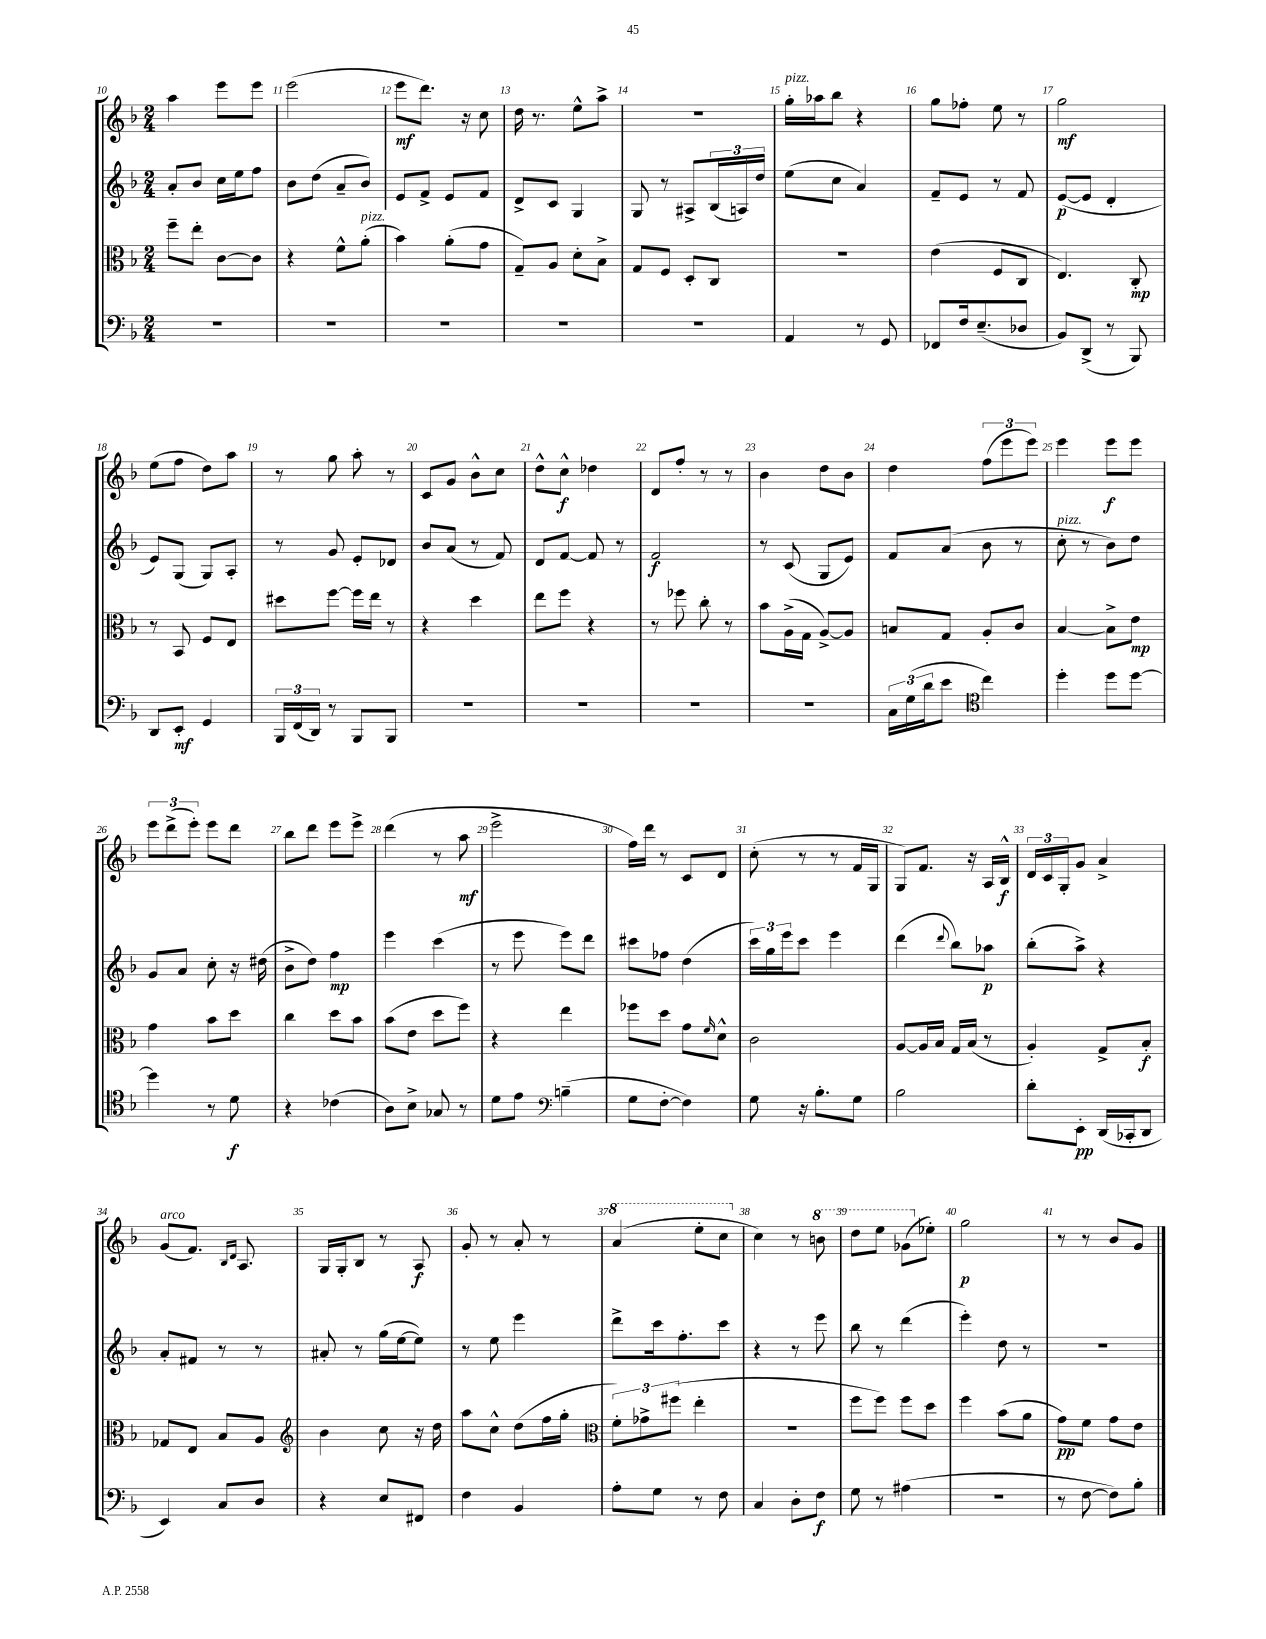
<<
\new StaffGroup <<
\new Staff = "s0" {
    \clef treble \key f \major \numericTimeSignature \time 2/4
    a''4 e'''8 e'''8 |
    e'''2( |
    e'''8\mf d'''8.) r16 c''8 |
    d''16 r8. e''8-^ a''8-> |
    R2 |
    g''16-.^\markup { \italic "pizz." } aes''16 bes''8 r4 |
    g''8 fes''8-. e''8 r8 |
    g''2\mf |
    e''8( f''8 d''8) a''8 |
    r8 g''8 a''8-. r8 |
    c'8 g'8 bes'8-^ c''8 |
    d''8-^ c''8-^\f des''4 |
    d'8 f''8-. r8 r8 |
    bes'4 d''8 bes'8 |
    d''4 \tuplet 3/2 { f''8( e'''8 e'''8) } |
    e'''4 e'''8\f e'''8 |
    \tuplet 3/2 { e'''8 d'''8->( e'''8-.) } e'''8 d'''8 |
    bes''8 d'''8 e'''8 e'''8-> |
    d'''4( r8 a''8\mf |
    e'''2-> |
    f''16) d'''16 r8 c'8 d'8 |
    c''8-.( r8 r8 f'16 g16 |
    g8) f'8. r16 a16 bes16-^\f |
    \tuplet 3/2 { d'16 c'16 g16-. } g'8 a'4-> |
    g'8^\markup { \italic "arco" }( f'8.) \grace { bes16 d'16 } a8. |
    g16 g16-. bes8 r8 a8\f |
    g'8-. r8 a'8-. r8 |
    \ottava #1 a''4( e'''8-. c'''8 \ottava #0 |
    c''4) r8 \ottava #1 b''8 |
    d'''8 e'''8 ges''8( \ottava #0 ees''8-.) |
    g''2\p |
    r8 r8 bes'8 g'8 \bar "|." |
}
\new Staff = "s1" {
    \clef treble \key f \major \numericTimeSignature \time 2/4
    a'8-. bes'8 c''16 e''16 f''8 |
    bes'8 d''8( a'8-- bes'8) |
    e'8 f'8-> e'8 f'8 |
    d'8-> c'8 g4 |
    g8 r8 ais8-> \tuplet 3/2 { bes16( a16) d''16 } |
    e''8( c''8 a'4) |
    f'8-- e'8 r8 f'8 |
    e'8~\p( e'8 d'4-. |
    e'8) g8( g8) a8-. |
    r8 g'8 e'8-. des'8 |
    bes'8 a'8( r8 f'8) |
    d'8 f'8~ f'8 r8 |
    f'2\f |
    r8 c'8( g8 e'8) |
    f'8 a'8( bes'8 r8 |
    c''8-.^\markup { \italic "pizz." } r8 bes'8) d''8 |
    g'8 a'8 c''8-. r16 dis''16( |
    bes'8-> d''8) f''4\mp |
    e'''4 c'''4( |
    r8 e'''8 e'''8) d'''8 |
    cis'''8 fes''8 d''4( |
    \tuplet 3/2 { c'''16) g''16 e'''16 } c'''8 e'''4 |
    d'''4( \appoggiatura { d'''8 } bes''8) aes''8\p |
    bes''8-.( a''8->) r4 |
    a'8-. fis'8 r8 r8 |
    ais'8-. r8 g''16( e''16~ e''8) |
    r8 e''8 e'''4 |
    d'''8-> c'''16 f''8.-. c'''8 |
    r4 r8 e'''8 |
    bes''8 r8 d'''4( |
    e'''4-.) d''8 r8 |
    R2 \bar "|." |
}
\new Staff = "s2" {
    \clef alto \key f \major \numericTimeSignature \time 2/4
    f''8-- e''8-. c'8~ c'8 |
    r4 f'8-^ a'8-.^\markup { \italic "pizz." }( |
    bes'4) a'8-.( g'8 |
    g8--) a8 d'8-. bes8-> |
    g8 f8 d8-. c8 |
    R2 |
    e'4( f8 c8 |
    e4.) c8-.\mp |
    r8 bes,8 f8 e8 |
    dis''8 f''8~ f''16 e''16 r8 |
    r4 d''4 |
    e''8 f''8 r4 |
    r8 fes''8 c''8-. r8 |
    bes'8 a16->( g16 a8~->) a8 |
    b8 g8 a8-. c'8 |
    bes4~ bes8-> e'8\mp |
    g'4 bes'8 d''8 |
    c''4 d''8 bes'8 |
    bes'8( e'8 d''8 f''8) |
    r4 e''4 |
    fes''8 d''8 g'8 \grace { f'16 } d'8-^ |
    c'2 |
    a8~ a16 bes16 g16 bes16( r8 |
    a4-.) g8-> bes8-.\f |
    ges8 e8 bes8 a8 |
    \clef treble bes'4 c''8 r16 d''16 |
    a''8 c''8-^ d''8( f''16 g''16-. |
    \clef alto \tuplet 3/2 { f'8-.) ges'8-> fis''8( } e''4-. |
    R2 |
    f''8 f''8) f''8 d''8 |
    f''4 bes'8( a'8 |
    g'8\pp) f'8 g'8 e'8 \bar "|." |
}
\new Staff = "s3" {
    \clef bass \key f \major \numericTimeSignature \time 2/4
    R2 |
    R2 |
    R2 |
    R2 |
    r2 |
    a,4 r8 g,8 |
    fes,8 f16 e8.--( des8 |
    bes,8) d,8->( r8 bes,,8) |
    d,8 e,8-.\mf g,4 |
    \tuplet 3/2 { bes,,16 f,16( d,16) } r8 bes,,8 bes,,8 |
    R2 |
    R2 |
    R2 |
    R2 |
    \tuplet 3/2 { c16 g16( d'16 } e'8 \clef tenor c''4) |
    d''4-. d''8 d''8~ |
    d''4 r8 d'8\f |
    r4 ces'4( |
    a8) bes8-> ges8 r8 |
    d'8 e'8 \clef bass b4--( |
    g8 f8~-. f4) |
    g8 r16 bes8.-. g8 |
    bes2 |
    d'8-. e,8-.\pp d,16( ces,16-. d,8 |
    e,4) c8 d8 |
    r4 e8 fis,8 |
    f4 bes,4 |
    a8-. g8 r8 f8 |
    c4 d8-. f8\f |
    g8 r8 ais4( |
    R2 |
    r8 f8~ f8) bes8-. \bar "|." |
}
>>
>>
\layout { \context { \Score currentBarNumber = #10 \override BarNumber.break-visibility = ##(#f #t #t) barNumberVisibility = #all-bar-numbers-visible } }
